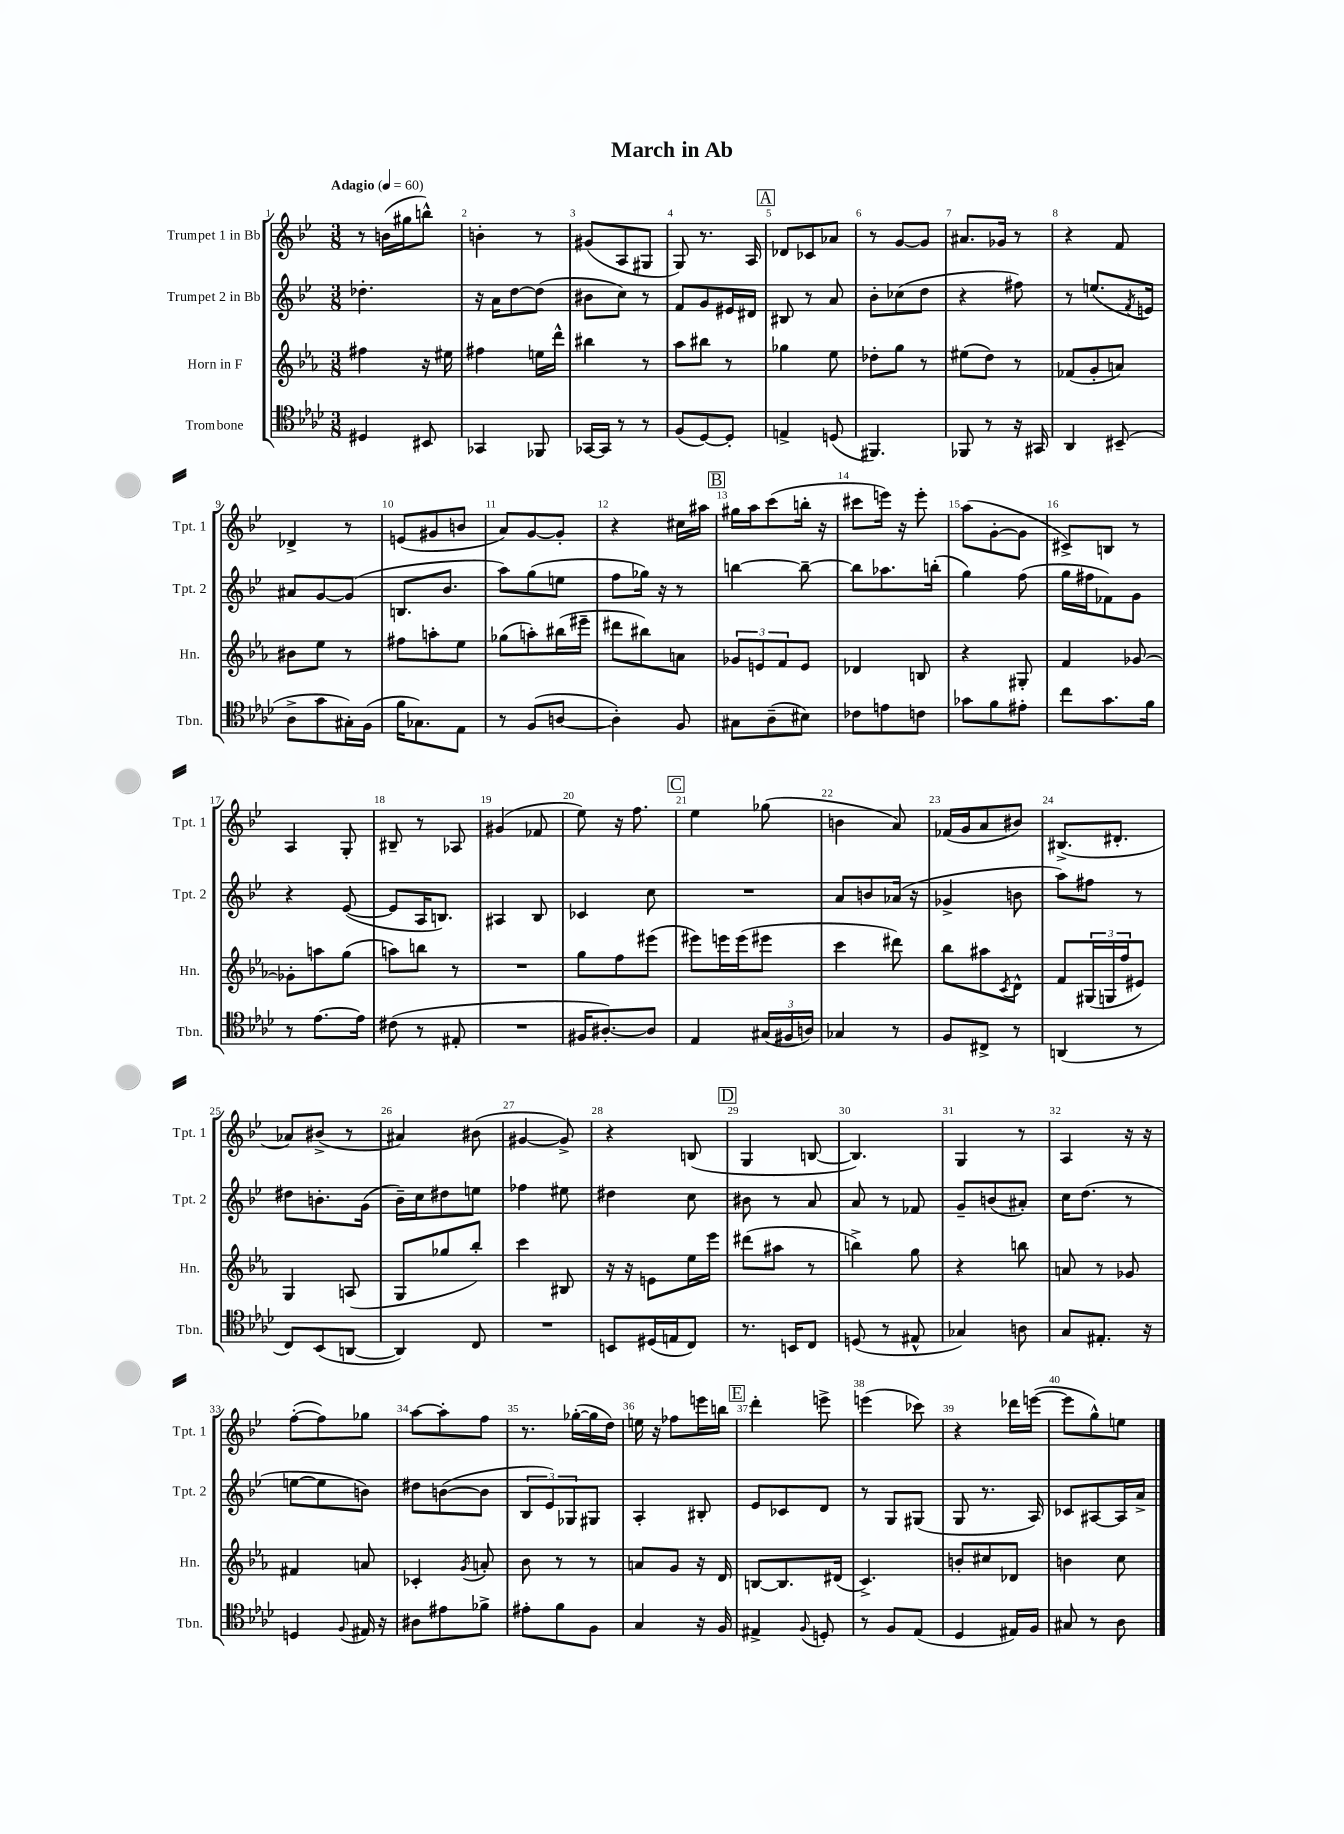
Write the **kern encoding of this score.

**kern	**kern	**kern	**kern
*staff4	*staff3	*staff2	*staff1
*clefC4	*clefG2	*clefG2	*clefG2
*k[b-e-a-d-]	*k[b-e-a-]	*k[b-e-]	*k[b-e-]
*M3/8	*M3/8	*M3/8	*M3/8
*MM60	*MM60	*MM60	*MM60
4D#/	4ff#\	4.dd-'\	8r
.	.	.	(16b\LL
.	.	.	16gg#\J
8BB#/	16r	.	8bb^^\J)
.	16ee#\	.	.
=	=	=	=
4GG-/	4ff#\	16r	4b'\
.	.	16a\LK	.
.	.	[8dd\	.
8FF-/	16ee\LL	(8dd\]J	8r
.	16ddd^^\JJ	.	.
=	=	=	=
[16GG-/LL	4bb#\	8b#\L	(8g#/L
16GG-/]JJ	.	.	.
8r	.	8cc\J)	8A/
8r	8r	8r	8G#/J
=	=	=	=
(8F/L	8aa-\L	8f/L	8G/)
[8D-/)	8bb#\J	8g/	8.r
8D-'/]J	8r	16e#/L	.
.	.	16d#/JJ	16A/
=	=	=	=
4E^/	4gg-\	8B#/	8d-/L
.	.	8r	8c-/
(8D/	8ee-\	8a/	8a-/J
=	=	=	=
4.FF#/)	8dd-'\L	8b-'\L	8r
.	8gg\J	(8cc-\	[8g/L
.	8r	8dd\J	8g/]J
=	=	=	=
8FF-/	(8ee#\L	4r	8.a#/L
8r	8dd\J)	.	.
.	.	.	16g-/Jk
16r	8r	8ff#\)	8r
16GG#/	.	.	.
=	=	=	=
4AA-/	(8f-/L	8r	4r
.	8g'/	(8.ee/L	.
(8BB#~/	8a/J)	.	8f/
.	.	8qf/	.
.	.	16e/Jk)	.
=	=	=	=
8A-^\L	8b#\L	8a#/L	4d-^/
8g\	8ee-\J	[8g/	.
16G#'\L)	8r	(8g/]J	8r
(16F\JJ	.	.	.
=	=	=	=
16f\LK	8ff#\L	8.B/L	(8e/L
8.G-\)	.	.	.
.	8aa'\	.	8g#/
.	.	8.b-/J	.
8E-\J	8ee-\J	.	8b/J
=	=	=	=
8r	(8gg-\L	8aa\L)	8a/L)
(8F/L	8aa'\)	(8gg\	[8g/
[8A/J	(16bb#\L	8ee\J	8g'/]J
.	16eee#~\JJ	.	.
=	=	=	=
4A'\])	8ddd#\L	8ff\L	4r
.	8bb#\)	16gg-\Jk)	.
.	.	16r	.
8F/	8a\J	8r	16cc#\LL
.	.	.	16aa#\JJ
=	=	=	=
8G#\L	12g-/L	[4bb\	16gg#\LL
.	.	.	16aa\J
.	12e/	.	.
(8A-~\	.	.	(8ccc\
.	12f/	.	.
8B#\J)	8e/J	8bb~\_	16bb'\Jk
.	.	.	16r
=	=	=	=
8c-\L	4d-/	8bb\]L	8ccc#\L
8e\	.	8.aa-\	16eee\Jk)
.	.	.	16r
8c\J	8B/	.	8eee'\
.	.	(16bb'\Jk	.
=	=	=	=
8g-\L	4r	4gg\)	(8aa\L
8f\	.	.	[8g'\
8e#'\J	8G#'/	(8ff\	8g\]J
=	=	=	=
8cc\L	4f/	16gg\LL	8c#^/L)
.	.	16ff#\J	.
8.g\	.	8f-\)	8B/J
.	[8g-/	8g\J	8r
16f\Jk	.	.	.
=	=	=	=
8r	8g-'\]L	4r	4A/
[8.e-\L	8aa\	.	.
.	(8gg\J	([8e-/	8G'/
16e-\]Jk	.	.	.
=	=	=	=
(8c#\	8aa\L)	8e-/]L	8B#~/
8r	8bb\J	16A/K	8r
.	.	8.B/J)	.
8E#'/	8r	.	8A-/
=	=	=	=
4.r	4.r	4A#/	(4g#/
.	.	8B-/	8f-/
=	=	=	=
16F#/LK	8gg\L	4c-/	8ee-\)
[8.A#'/)	.	.	.
.	8ff\	.	16r
.	.	.	8.ff\
8A#/]J	(8eee#\J	8cc\	.
=	=	=	=
4E-/	8eee#\L)	4.r	4ee-\
.	16eee\L	.	.
.	(16eee\J	.	.
(24G#/LL	8eee#\J	.	(8gg-\
24F#/	.	.	.
24A/JJ)	.	.	.
=	=	=	=
4G-/	4ccc\	8a/L	4b\
.	.	8b/	.
8r	8ddd#\)	(16a-/Jk	8a/)
.	.	16r	.
=	=	=	=
8F/L	8bb-\L	4g-^/	(16f-/LL
.	.	.	16g/J
8C#^/J	8aa#\	.	8a/
.	8qc/	.	.
8r	8d^^\J	8b\	8b#/J)
=	=	=	=
(4AA/	8f/L	8aa\L)	(8.B#^/L
.	(24G#/L	8ff#\J	.
.	24G/	.	.
.	.	.	8.d#'/J
.	24ff/J	.	.
8r	8e#/J)	8r	.
=	=	=	=
8C/L)	4G/	8dd#\L	8a-/L)
(8BB-/	.	8.b'\	(8b#^/J
[8AA/J	(8A/	.	8r
.	.	(16g\Jk	.
=	=	=	=
4AA/])	8G/L	16b-~\LL)	4a#/)
.	.	16cc\J	.
.	8gg-/	8dd#\	.
8C/	8bb-'/J)	8ee\J	(8b#\
=	=	=	=
4.r	4ccc\	4ff-\	[4g#/
.	8B#/	8ee#\	8g#^/])
=	=	=	=
8BB/L	16r	4dd#\	4r
.	16r	.	.
(16D#/L	8e\L	.	.
16E/J	.	.	.
8C/J)	16ee-\L	8cc\	(8B/
.	16eee-\JJ	.	.
=	=	=	=
8.r	(8ddd#\L	8b#\	4G/
.	8aa#\J	8r	.
16BB/LK	.	.	.
8C/J	8r	8a/	[8B/
=	=	=	=
(8D/	4bb^\)	8a/	4.B/])
8r	.	8r	.
8E#^^/	8gg\	8f-/	.
=	=	=	=
4G-/)	4r	8g~/L	4G/
.	.	(8b/	.
8A\	8bb\	8a#'/J)	8r
=	=	=	=
8G/L	8a/	16cc\LK	4A/
.	.	(8.dd\J	.
8.E#'/J	8r	.	.
.	8g-/	8r	16r
16r	.	.	16r
=	=	=	=
4D/	4f#/	[8ee\L	([8ff'\L
.	.	8ee\]	8ff\])
8qqF/	.	.	.
16E#/	8a/	8b\J)	8gg-\J
16r	.	.	.
=	=	=	=
8A#\L	4c-'/	8dd#\L	[8aa\L
8e#\	.	([8b\	8aa'\]
.	8qg/	.	.
8f-^\J	8a'/	8b\]J	8ff\J
=	=	=	=
8e#'\L	8b-\	12B-/L	8.r
.	.	12e-/)	.
8f\	8r	.	.
.	.	12G-/	.
.	.	.	([16gg-'\LL
8F\J	8r	8G#/J	16gg-\]
.	.	.	16dd\JJ)
=	=	=	=
4G/	8a/L	4A'/	16ee\
.	.	.	16r
.	8g/J	.	8ff-\L
16r	16r	8B#'/	16eee\L
16F/	16d/	.	16bb\JJ
=	=	=	=
4E#^/	[8B/L	8e-/L	4ddd'\
.	8.B/]	8c-/	.
8qqF/	.	.	.
8D'/	.	8d/J	8eee^\
.	(16d#/Jk	.	.
=	=	=	=
8r	4.c^/)	8r	(4eee\
8F/L	.	8G/L	.
(8E-/J	.	(8G#/J	8ccc-\)
=	=	=	=
4D-/	8b'/L	8G/	4r
.	8cc#/	8.r	.
16E#/LL)	8d-/J	.	16ddd-\LL
16F/JJ	.	16A/)	([16eee\JJ
=	=	=	=
8G#/	4b\	8c-/L	8eee\]L
8r	.	[8A#/	8gg^^\)
8A-\	8cc\	16A#/]L	8ee\J
.	.	16a^/JJ	.
==	==	==	==
*-	*-	*-	*-
